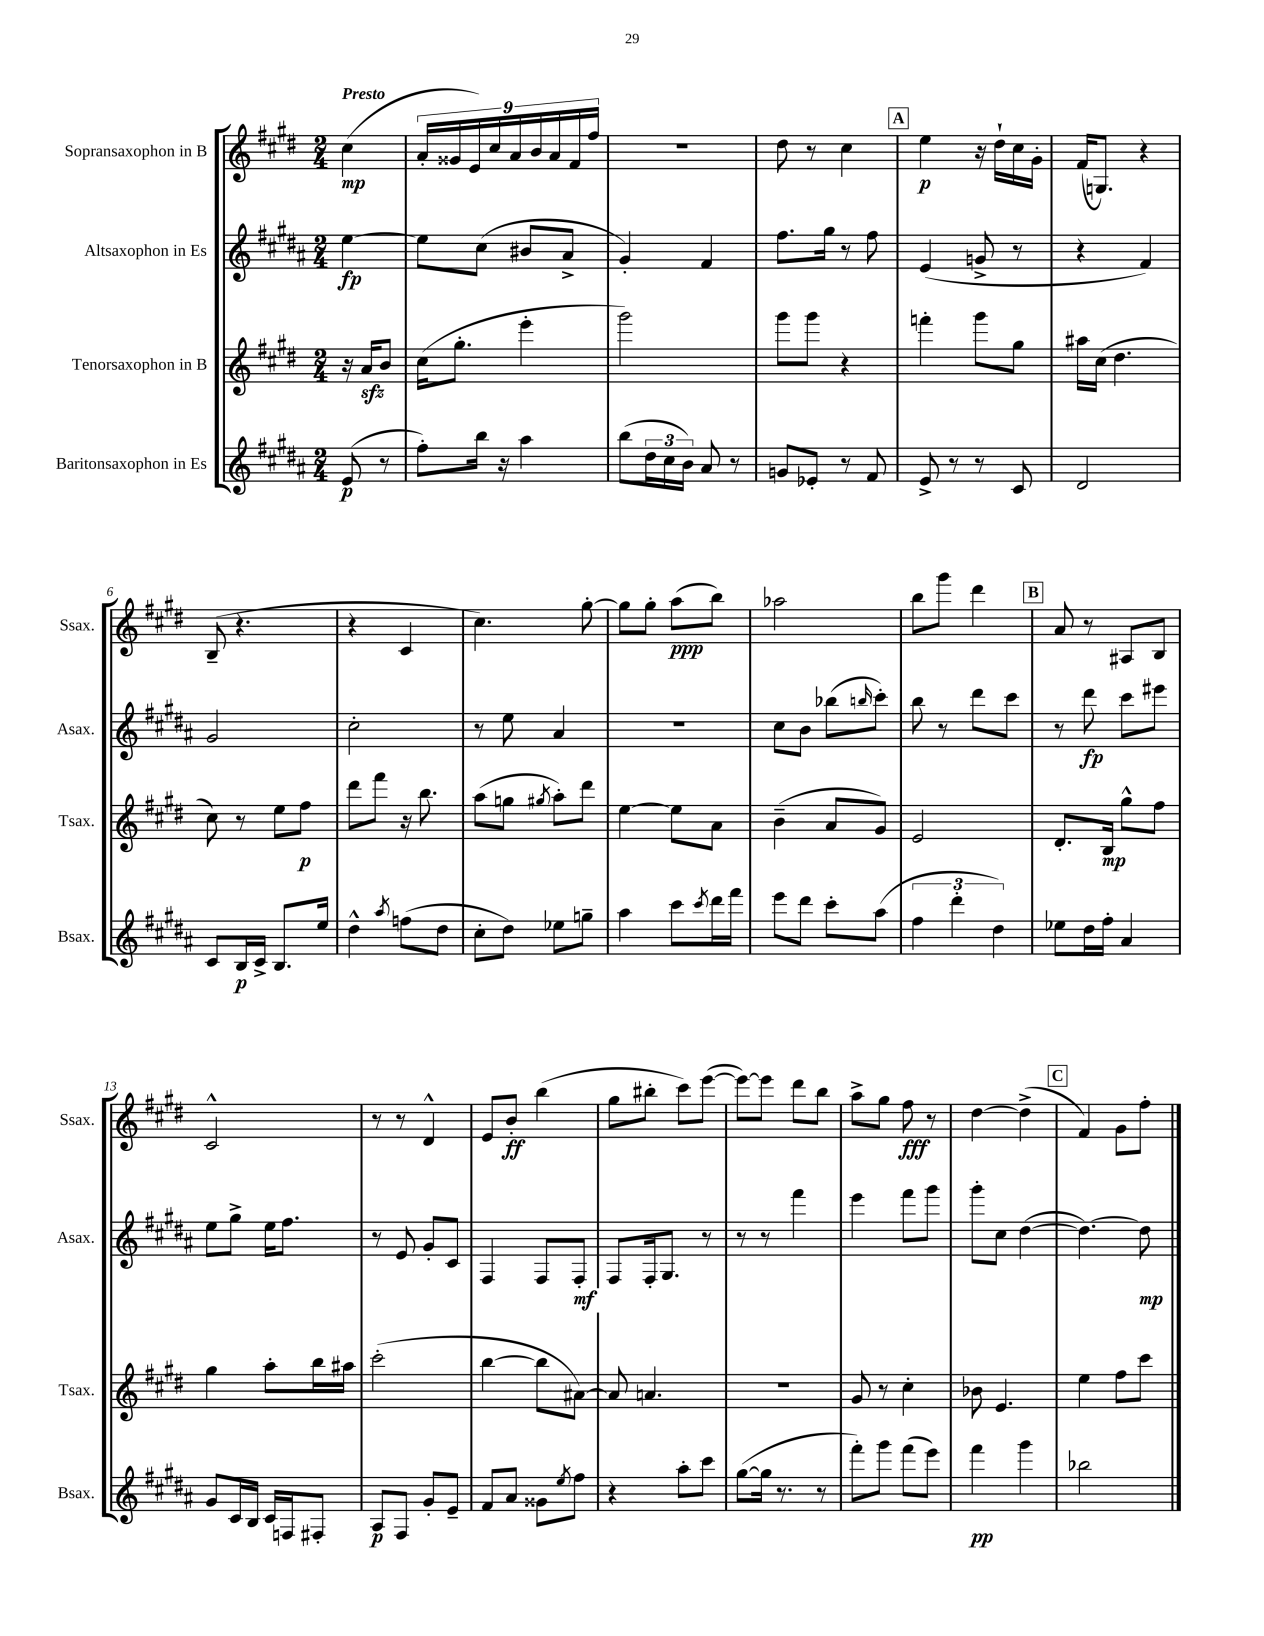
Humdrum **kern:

**kern	**kern	**kern	**kern
*staff4	*staff3	*staff2	*staff1
*clefG2	*clefG2	*clefG2	*clefG2
*k[f#c#g#d#a#]	*k[f#c#g#d#]	*k[f#c#g#d#a#]	*k[f#c#g#d#]
*M2/4	*M2/4	*M2/4	*M2/4
(8e/	16r	[4ee\	(4cc#\
.	16a/LK	.	.
8r	8b/J	.	.
=	=	=	=
8ff#'\L)	(16cc#\LK	8ee\]L	18a'/LL
.	.	.	18g##/
.	8.gg#'\J	.	.
.	.	.	18e/)
16bb\Jk	.	(8cc#\J	.
.	.	.	18cc#/
16r	.	.	.
.	.	.	18a/
4aa#\	4eee'\	8b#/L	.
.	.	.	18b/
.	.	.	18a/
.	.	8a#^/J	.
.	.	.	18f#/
.	.	.	18ff#/JJ
=	=	=	=
(8bb\L	2ggg#\)	4g#'/)	2r
24dd#\L	.	.	.
24cc#\	.	.	.
24b\JJ)	.	.	.
8a#/	.	4f#/	.
8r	.	.	.
=	=	=	=
8g/L	8ggg#\L	8.ff#\L	8dd#\
8e-'/J	8ggg#\J	.	8r
.	.	16gg#\Jk	.
8r	4r	8r	4cc#\
8f#/	.	8ff#\	.
=	=	=	=
8e^/	4fff'\	(4e/	4ee\
8r	.	.	.
8r	8ggg#\L	8g^/	16r
.	.	.	16dd#`\LL
8c#/	8gg#\J	8r	16cc#\
.	.	.	16g#'\JJ
=	=	=	=
2d#/	16aa#\LL	4r	(16f#/LK
.	(16cc#\JJ	.	8.G/J)
.	4.dd#\	.	.
.	.	4f#/)	4r
=	=	=	=
8c#/L	8cc#\)	2g#/	(8B~/
16B/L	8r	.	4.r
16c#^/JJ	.	.	.
8.B/L	8ee\L	.	.
.	8ff#\J	.	.
16ee/Jk	.	.	.
=	=	=	=
4dd#^^\	8ddd#\L	2cc#'\	4r
.	8fff#\J	.	.
8qaa#/	.	.	.
(8ff\L	16r	.	4c#/
.	8.bb\	.	.
8dd#\J	.	.	.
=	=	=	=
8cc#'\L	(8aa\L	8r	4.cc#\)
8dd#\J)	8gg\J	8ee\	.
.	8qgg#/	.	.
8ee-\L	8aa'\L)	4a#/	.
8gg~\J	8ddd#\J	.	[8gg#'\
=	=	=	=
4aa#\	[4ee\	2r	8gg#\]L
.	.	.	8gg#'\J
8ccc#\L	8ee\]L	.	(8aa\L
8qccc#/	.	.	.
16ddd#\L	8a\J	.	8bb\J)
16fff#\JJ	.	.	.
=	=	=	=
8eee\L	(4b~\	8cc#\L	2aa-\
8ddd#\J	.	8b\J	.
8ccc#'\L	8a/L	(8bb-\L	.
.	.	16qqbb/	.
(8aa#\J	8g#/J)	8ccc#'\J)	.
=	=	=	=
6ff#\	2e/	8bb\	8bb\L
.	.	8r	8ggg#\J
6ddd#'\	.	.	.
.	.	8ddd#\L	4ddd#\
6dd#\)	.	.	.
.	.	8ccc#\J	.
=	=	=	=
8ee-\L	8.d#'/L	8r	8a/
16dd#\L	.	8ddd#\	8r
16ff#'\JJ	16B/Jk	.	.
4a#/	8gg#^^\L	8ccc#\L	8A#/L
.	8ff#\J	8eee#\J	8B/J
=	=	=	=
8g#/L	4gg#\	8ee\L	2c#^^/
16c#/L	.	8gg#^\J	.
16B/JJ	.	.	.
16c#/LL	8aa'\L	16ee\LK	.
16F/J	.	8.ff#\J	.
8F#'/J	16bb\L	.	.
.	16aa#\JJ	.	.
=	=	=	=
8A#/L	(2ccc#'\	8r	8r
8F#/J	.	8e/	8r
8g#'/L	.	8g#'/L	4d#^^/
8e~/J	.	8c#/J	.
=	=	=	=
8f#/L	[4bb\	4F#/	8e/L
8a#/J	.	.	8b'/J
8g##\L	8bb\]L	8F#/L	(4bb\
8qee/	.	.	.
8ff#\J	[8a#\J)	8F#'/J	.
=	=	=	=
4r	8a#/]	8F#/L	8gg#\L
.	4.a/	16F#'/k	8bb#'\J
.	.	8.G#/J	.
8aa#'\L	.	.	8ccc#\L)
8ccc#\J	.	8r	([8eee\J
=	=	=	=
([8gg#\L	2r	8r	8eee\_L)
16gg#\]Jk	.	8r	8eee\]J
8.r	.	.	.
.	.	4fff#\	8ddd#\L
8r	.	.	8bb\J
=	=	=	=
8fff#'\L)	8g#/	4eee\	8aa^\L
8ggg#\J	8r	.	8gg#\J
(8fff#\L	4cc#'\	8fff#\L	8ff#\
8eee\J)	.	8ggg#\J	8r
=	=	=	=
4fff#\	8b-\	8ggg#'\L	[4dd#\
.	4.e/	8cc#\J	.
4ggg#\	.	([4dd#\	(4dd#^\]
=	=	=	=
2bb-\	4ee\	4.dd#\_)	4f#/)
.	8ff#\L	.	8g#\L
.	8ccc#\J	8dd#\]	8ff#'\J
==	==	==	==
*-	*-	*-	*-
